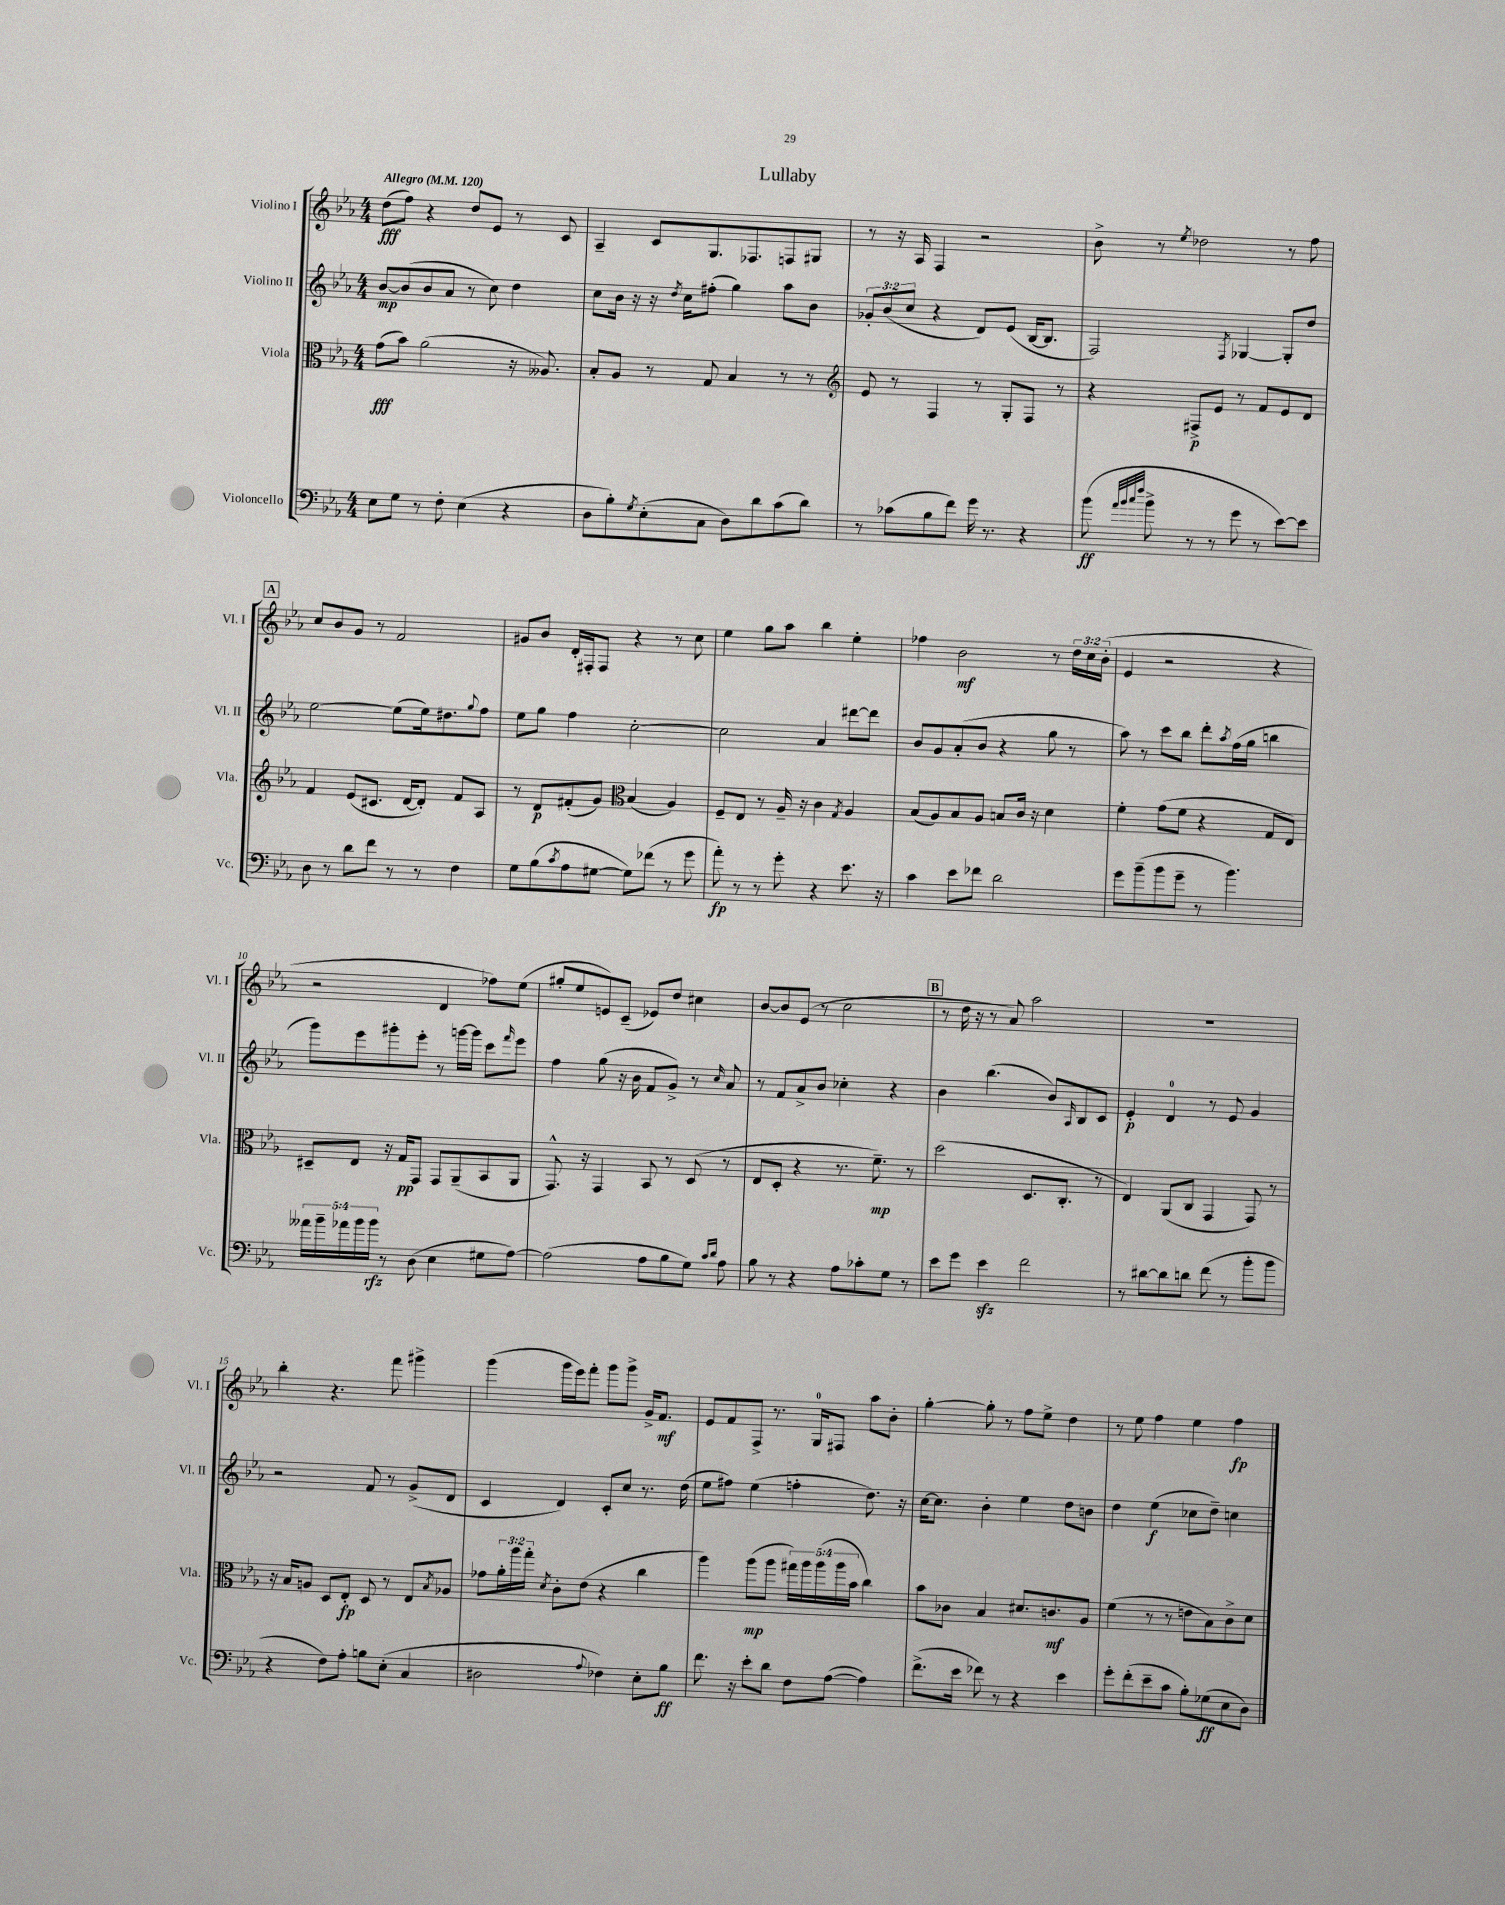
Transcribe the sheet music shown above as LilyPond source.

\header { title = "Lullaby" }
<<
\new StaffGroup <<
\new Staff = "s0" \with { instrumentName = "Violino I" shortInstrumentName = "Vl. I" } {
    \clef treble \key ees \major \numericTimeSignature \time 4/4 \override Staff.TupletNumber.text = #tuplet-number::calc-fraction-text \tempo "Allegro" 4 = 120
    d''8\fff( f''8) r4 d''8 ees'8 r8 c'8 |
    aes4-- c'8 g8. fes8. f8 gis8 |
    r8 r16 aes16 f4 r2 |
    bes'8-> r8 \acciaccatura { ees''8 } des''2 r8 f''8 |
    \mark \markup { \box "A" } c''8 bes'8 g'8 r8 f'2 |
    gis'8 bes'8 d'16-. fis16-. fis8 r4 r8 c''8 |
    ees''4 g''8 aes''8 bes''4 ees''4-. |
    fes''4 bes'2\mf r8 \tuplet 3/2 { d''16 c''16 bes'16-.( } |
    ees'4 r2 r4 |
    r2 d'4 fes''8) ees''8( |
    gis''8-. ees''8 e'8) c'8--( ees'8) d''8 cis''4 |
    bes'8~ bes'8 ees'8( r8 c''2 |
    \mark \markup { \box "B" } r8 d''16 r16 r8 aes'8) aes''2 |
    R1 |
    bes''4-. r4. f'''8 gis'''4-> |
    g'''4( g'''16 ees'''16) f'''8-. g'''8 g'''8-> g'16-> f'8.\mf |
    ees'8 f'8 f8-> r8. g16-0 fis8 aes''8 bes'8-. |
    g''4~-. g''8-. r8 f''8 ees''8-> d''4 |
    r8 ees''8 f''4 ees''4 f''4\fp \bar "|." |
}
\new Staff = "s1" \with { instrumentName = "Violino II" shortInstrumentName = "Vl. II" } {
    \clef treble \key ees \major \numericTimeSignature \time 4/4 \override Staff.TupletNumber.text = #tuplet-number::calc-fraction-text
    bes'8~\mp bes'8( bes'8 aes'8 r8 c''8) d''4 |
    c''8 bes'16 r16 r16 \acciaccatura { d''8 } c''16 fis''8-.( g''4) aes''8 bes'8 |
    \tuplet 3/2 { ges'8-. bes'8( c''8 } r4 d'8) ees'8( bes16~ bes8. |
    f2) \acciaccatura { f8 } ges4~ ges8-. d''8 |
    \mark \markup { \box "A" } ees''2~ ees''8( ees''16) dis''8. \appoggiatura { g''8 } f''8 |
    ees''8 g''8 f''4 c''2~-. |
    c''2 aes'4 dis'''8~ dis'''8 |
    bes'8 g'8 aes'8-.( bes'8 r4 g''8 r8 |
    aes''8) r8 c'''8 bes''8 d'''8-. \acciaccatura { aes''8 } f''16( g''16 b''4 |
    g'''8) ees'''8 gis'''8-. ees'''8-. r8 g'''16~ g'''16 c'''8 \grace { f'''16 } ees'''8 |
    f''4 g''8( r16 bes'16 f'8 g'8->) r8 \grace { c''16 } aes'8 |
    r8 f'8 aes'8-> bes'8 ces''4-. r4 |
    \mark \markup { \box "B" } bes'4 bes''4.( bes'8) \grace { aes16 } bes8 c'8 |
    ees'4-.\p d'4-0 r8 ees'8 g'4 |
    r2 f'8 r8 g'8->( d'8 |
    c'4 d'4) c'8-. c''8 r8. d''16( |
    ees''8 fis''8) ees''4( f''4-. d''8.) r16 |
    c''16~ c''8. bes'4-. ees''4 d''8 b'8 |
    d''4 ees''4\f( ces''8 d''8--) c''4 \bar "|." |
}
\new Staff = "s2" \with { instrumentName = "Viola" shortInstrumentName = "Vla." } {
    \clef alto \key ees \major \numericTimeSignature \time 4/4 \override Staff.TupletNumber.text = #tuplet-number::calc-fraction-text
    g'8\fff( bes'8) aes'2( r16 aeses8.) |
    bes8-. aes8 r8 g8 bes4 r8 r8 |
    \clef treble ees'8 r8 f4 r8 g8-. f8 r8 |
    r4 fis8->\p ees'8 r8 f'8 ees'8 d'8 |
    \mark \markup { \box "A" } f'4 ees'8( cis'8. d'16~ d'8-.) f'8 aes8 |
    r8 d'8\p fis'8-.( g'8) \clef alto bes4( aes4) |
    f8-- ees8 r8 aes16-- r16 c'4 \acciaccatura { g8 } aes4 |
    bes8( aes8) bes8 aes8 b8 c'16 r16 d'4 |
    f'4-. g'8( f'8 r4 g8 ees8) |
    dis8-- ees8 r16 g16\pp g,8 g,8 aes,8--( bes,8 aes,8 |
    g,8.-^) r16 g,4 bes,8 r8 d8( r8 |
    ees8 d8-. r4 r8. f'8.--\mp) r8 |
    \mark \markup { \box "B" } d''2( d8. c8.-. r8 |
    ees4) aes,8( c8 g,4 g,8) r8 |
    r16 bes16 a8 d8 ees8-.\fp d8 r8 ees8 \acciaccatura { bes8 } aes8 |
    ges'8 \tuplet 3/2 { aes'16-. aes''16 g''16-. } \acciaccatura { d'8 } c'8-. ees'8( r4 c''4 |
    aes''4) aes''8\mp( aes''8 \tuplet 5/4 { gis''16) aes''16 aes''16( aes''16 bes'16 } c''4) |
    bes'8 ces'8 bes4 dis'8. c'8.\mf aes8 |
    f'4( r8 r8 e'8 bes8) c'8-> d'8 \bar "|." |
}
\new Staff = "s3" \with { instrumentName = "Violoncello" shortInstrumentName = "Vc." } {
    \clef bass \key ees \major \numericTimeSignature \time 4/4 \override Staff.TupletNumber.text = #tuplet-number::calc-fraction-text
    ees8 g8 r8 f8-. ees4( r4 |
    d8 bes8-.) \acciaccatura { g8 } ees8-.( c8 d8) d'8 c'8( d'8) |
    r8 ces'8( bes8 f'8) g'16 r8. r4 |
    bes'8\ff( \grace { aes'32 bes'32 c''32 f''32 } bes'8-> r8 r8 g'8 r8 ees'8~) ees'8 |
    \mark \markup { \box "A" } d8 r8 d'8 f'8 r8 r8 f4 |
    g8 bes8( \acciaccatura { c'8 } aes8 gis8~ gis8) fes'8( r8 g'8 |
    aes'8-.\fp) r8 r8 g'8-. r4 ees'8. r16 |
    c'4 ees'8 fes'8 d'2 |
    g'8 bes'8--( bes'8 g'8-- r8 bes'4.) |
    \tuplet 5/4 { aeses'16 bes'16-- aes'16 bes'16 bes'16\rfz } r8 d8( ees4 gis8 aes8~) |
    aes2( aes8 bes8 g8) \grace { c'16 d'16 } aes8 |
    bes8 r8 r4 aes8 ces'8-. g8 r8 |
    \mark \markup { \box "B" } ees'8 g'8 ees'4\sfz f'2 |
    r8 dis'8~ dis'8 d'8 f'8( r8 bes'8-. bes'8 |
    r4 f8) aes8-. b8 ees8-.( c4 |
    dis2 \appoggiatura { aes8 } fes4) ees8-. bes8\ff |
    f'8. r16 ees'8-. d'8 f8 aes8~( aes4) |
    f'8.->( ees'16 fes'8) r8 r4 ees'4 |
    g'8-. f'8-.( ees'8-- c'8 bes8-.) ges8\ff( ees8 d8) \bar "|." |
}
>>
>>
